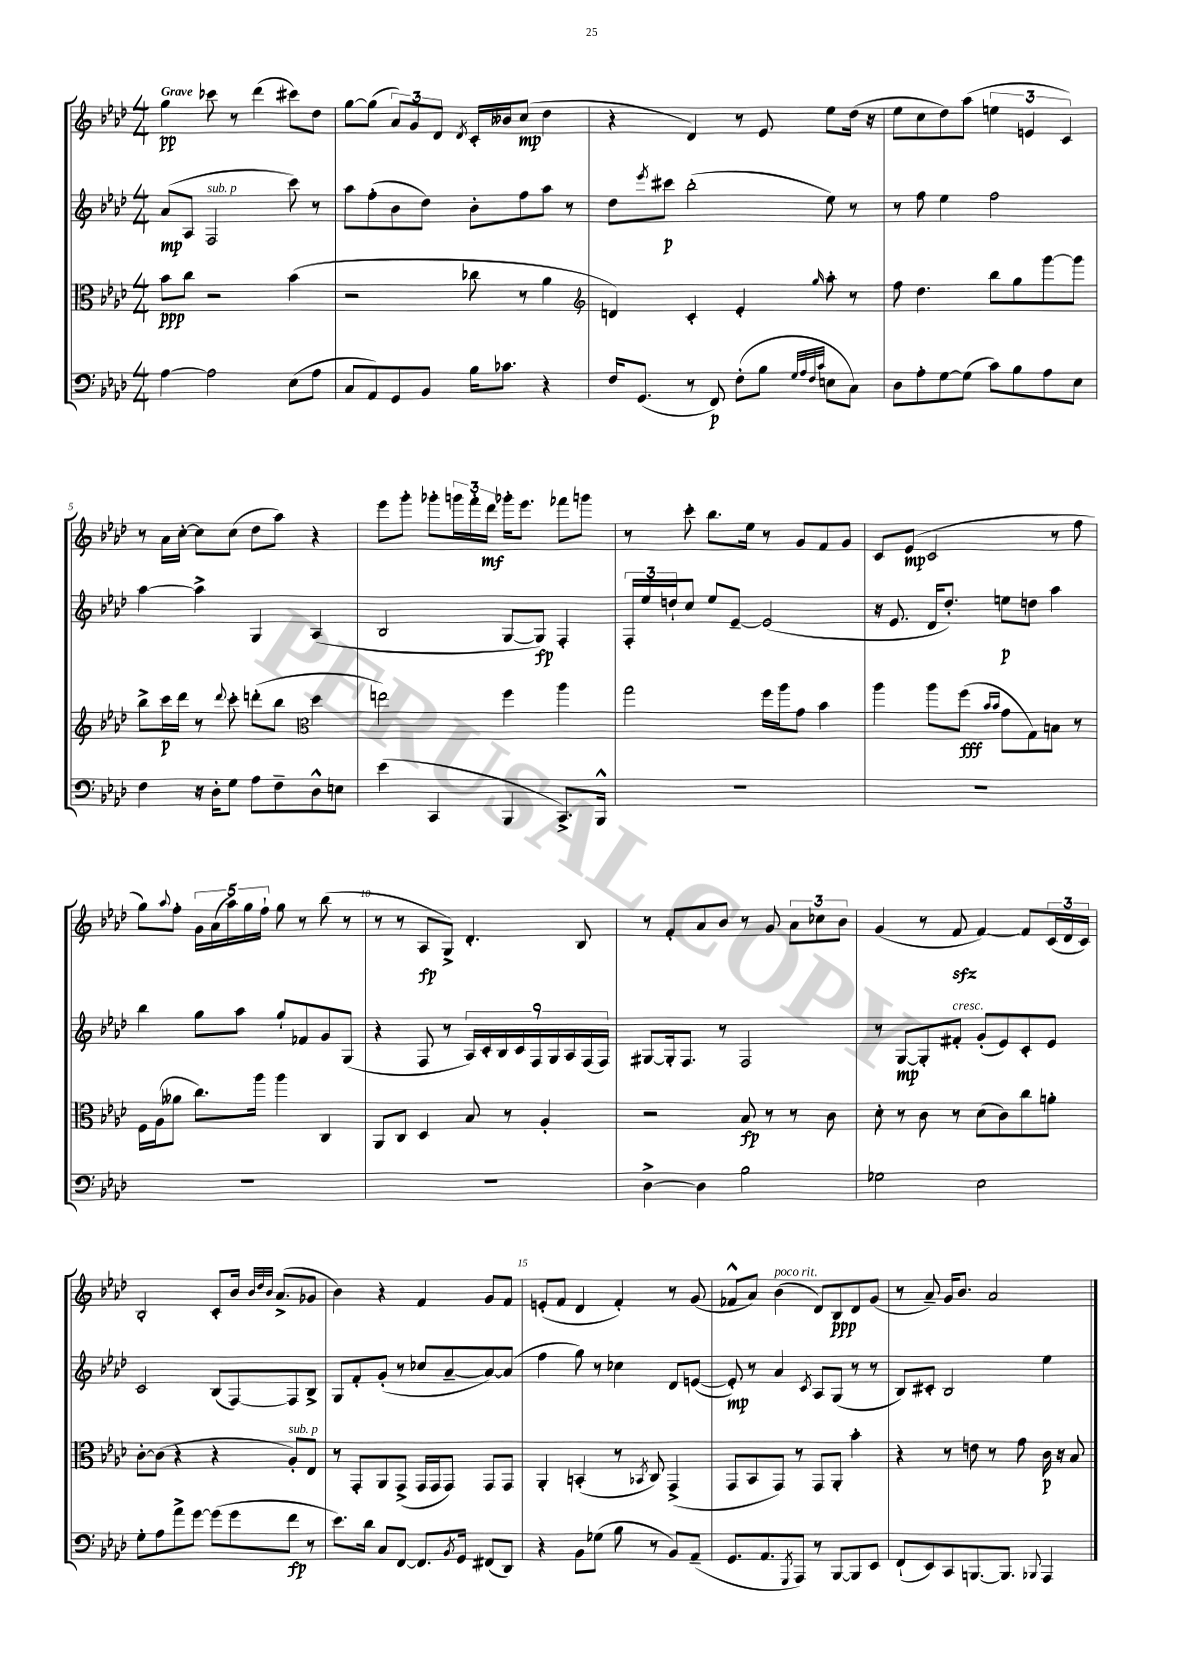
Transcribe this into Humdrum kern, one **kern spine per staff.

**kern	**kern	**kern	**kern
*staff4	*staff3	*staff2	*staff1
*clefF4	*clefC3	*clefG2	*clefG2
*k[b-e-a-d-]	*k[b-e-a-d-]	*k[b-e-a-d-]	*k[b-e-a-d-]
*M4/4	*M4/4	*M4/4	*M4/4
[4A-	8b-	(8a-	4gg
.	8cc	8A-	.
2A-]	2r	2F	8ccc-
.	.	.	8r
.	.	.	(4ddd-
(8E-	(4b-	8ccc)	8ccc#)
8A-	.	8r	8dd-
=	=	=	=
8C	2r	8aa-	[8gg
8AA-)	.	(8ff'	(8gg]
8GG	.	8b-	12a-)
.	.	.	12g
8BB-	.	8dd-)	.
.	.	.	12d-
.	.	.	8qd-
16B-	8cc-	8b-'	16c'
8.c-	.	.	16b--
.	8r	8ff	(8cc
4r	4a-	8aa-	4dd-
.	.	8r	.
=	=	=	=
*	*clefG2	*	*
16F	4d)	8dd-	4r
(8.GG	.	.	.
.	.	8qeee-	.
.	.	8ccc#	.
8r	4c'	(2bb-'	4d-)
8FF)	.	.	.
(8F'	4e-'	.	8r
8B-	.	.	8e-
32qqG	.	.	.
32qqA-	.	.	.
32qqF	.	.	.
32qqc	16qqgg	.	.
8E	8aa-'	8ee-)	8ee-
8C)	8r	8r	(16dd-
.	.	.	16r
=	=	=	=
8D-	8ff	8r	8ee-
8A-'	4.dd-	8ff	8cc
[8G	.	4ee-	8dd-)
(8G]	.	.	(8aa-
8c)	8bb-	2ff	6ee
8B-	8gg	.	.
.	.	.	6e
8A-	[8ggg	.	.
.	.	.	6c)
8E-	8ggg]	.	.
=	=	=	=
4F	8bb-^	[4aa-	8r
.	16ccc	.	16a-
.	16ddd-	.	[16cc'
16r	8r	4aa-^]	8cc]
16D-'	.	.	.
.	8qqddd-	.	.
8G	8ccc'	.	(8cc
8A-	(8ddd'	4G	8dd-
8F~	8bb-	.	8aa-)
*	*clefC3	*	*
8D-^^	4dd-	(4A-	4r
8E	.	.	.
=	=	=	=
(4e-	2ee)	2B-	8eee-
.	.	.	8ggg'
4CC	.	.	8ggg-'
.	.	.	24ggg
.	.	.	24fff'
.	.	.	24ddd-
4BBB-	4ff	[8G	16ggg-'
.	.	.	8.eee-
.	.	8G])	.
8.CC^)	4aa-	4F'	8fff-
.	.	.	8ggg
16BBB-^^	.	.	.
=	=	=	=
1r	2gg	24F'	8r
.	.	24ee-	.
.	.	24dd`	.
.	.	8cc	8ccc'
.	.	8ee-	8.bb-
.	.	[8e-~	.
.	.	.	16ee-
.	16ff	(2e-]	8r
.	16aa-	.	.
.	8g	.	8g
.	4b-	.	8f
.	.	.	8g
=	=	=	=
1r	4aa-	16r	8c
.	.	8.e-	.
.	.	.	(8e-
.	8aa-	16d-	2c
.	.	8.dd-')	.
.	(8ff	.	.
.	16qqb-	.	.
.	16qqb-	.	.
.	8g	8ee	.
.	8G)	8dd	.
.	8B	4aa-	8r
.	8r	.	8ff
=	=	=	=
1r	16F	4bb-	8gg)
.	(16A-	.	.
.	.	.	8qqaa-
.	8a--	.	8ff'
.	8.cc)	8gg	20g
.	.	.	(20a-
.	.	.	20aa-)
.	.	8aa-	.
.	.	.	20gg
.	16aa-	.	.
.	.	.	20ff`
.	4aa-	8gg`	8gg
.	.	8f-	8r
.	4C	8g	(8bb-
.	.	(8G	8r
=	=	=	=
1r	8AA-	4r	8r
.	8C	.	8r
.	4D-	8F	8A-
.	.	8r	8G^)
.	8B-	18A-)	4.d-'
.	.	18c'	.
.	.	18B-	.
.	8r	.	.
.	.	18c	.
.	.	18F	.
.	4A-'	.	.
.	.	18G	.
.	.	18A-	.
.	.	.	8B-
.	.	(18F	.
.	.	18F)	.
=	=	=	=
[4D-^	2r	[8G#	8r
.	.	16G#']	8f'
.	.	8.F	.
4D-]	.	.	8a-
.	.	8r	8b-
2B-	8B-	2F	8r
.	8r	.	8g
.	8r	.	12a-
.	.	.	12cc-
.	8c	.	.
.	.	.	12b-
=	=	=	=
2G-	8d-'	8r	(4g
.	8r	[8G	.
.	8c	8G']	8r
.	8r	8f#'	8f
2E-	(8d-	(8g'	[4f)
.	8c)	8e-)	.
.	8cc	8c'	8f]
.	8a'	8e-	(24c
.	.	.	24d-
.	.	.	24c)
=	=	=	=
8G'	[8c'	2c	2B-'
8A-	(8c]	.	.
8a-^	4r	.	.
[8g	.	.	.
(8g]	4r	(8B-	8c'
8g	.	[8F)	16b-
.	.	.	32qqb-
.	.	.	32qqdd-
.	.	.	32qqb-
.	.	.	(8.a-^
8f	8A-')	8F]	.
8r	8E-	8B-^	8g-
=	=	=	=
8.e-)	8r	8G	4b-)
.	8GG'	8f'	.
16d-	.	.	.
8C	8AA-	(8g'	4r
[8FF	(8GG^	8r	.
8.FF]	16GG	8cc-	4f
.	16GG	.	.
.	8GG)	[8a-~	.
8qBB-	.	.	.
16GG	.	.	.
(8FF#	8GG	8a-_)	8g
8DD-)	8GG	(8a-]	8f
=	=	=	=
4r	4AA-'	4ff	(8e'
.	.	.	8f
8BB-	(4BB'	8gg)	4d-
(8G-	.	8r	.
8B-	8r	4cc-	4f')
.	8qBB-	.	.
8r	8C)	.	.
8BB-)	(4GG^	8d-	8r
(8AA-~	.	([8e	(8g
=	=	=	=
8.GG	8GG	8e'])	8f-^^
.	8BB-	8r	8a-)
8.AA-	.	.	.
.	8GG)	4a-	(4b-
8qGGG	.	.	.
8AAA-)	8r	.	.
.	.	8qc	.
8r	8GG	8A-	8d-)
[8BBB-	8AA-'	(8G	8B-
8BBB-]	4b-'	8r	8d-
8EE-	.	8r	(8g
=	=	=	=
(8FF`	4r	8B-)	8r
8EE-)	.	8c#'	8a-~)
8CC	8r	2B-	16g
.	.	.	8.b-
[8.BBB	8e	.	.
.	8r	.	2a-
8.BBB]	.	.	.
.	8g	.	.
8qqBBB-	.	.	.
4AAA-	16c	4ee-	.
.	16r	.	.
.	8B-	.	.
==	==	==	==
*-	*-	*-	*-
